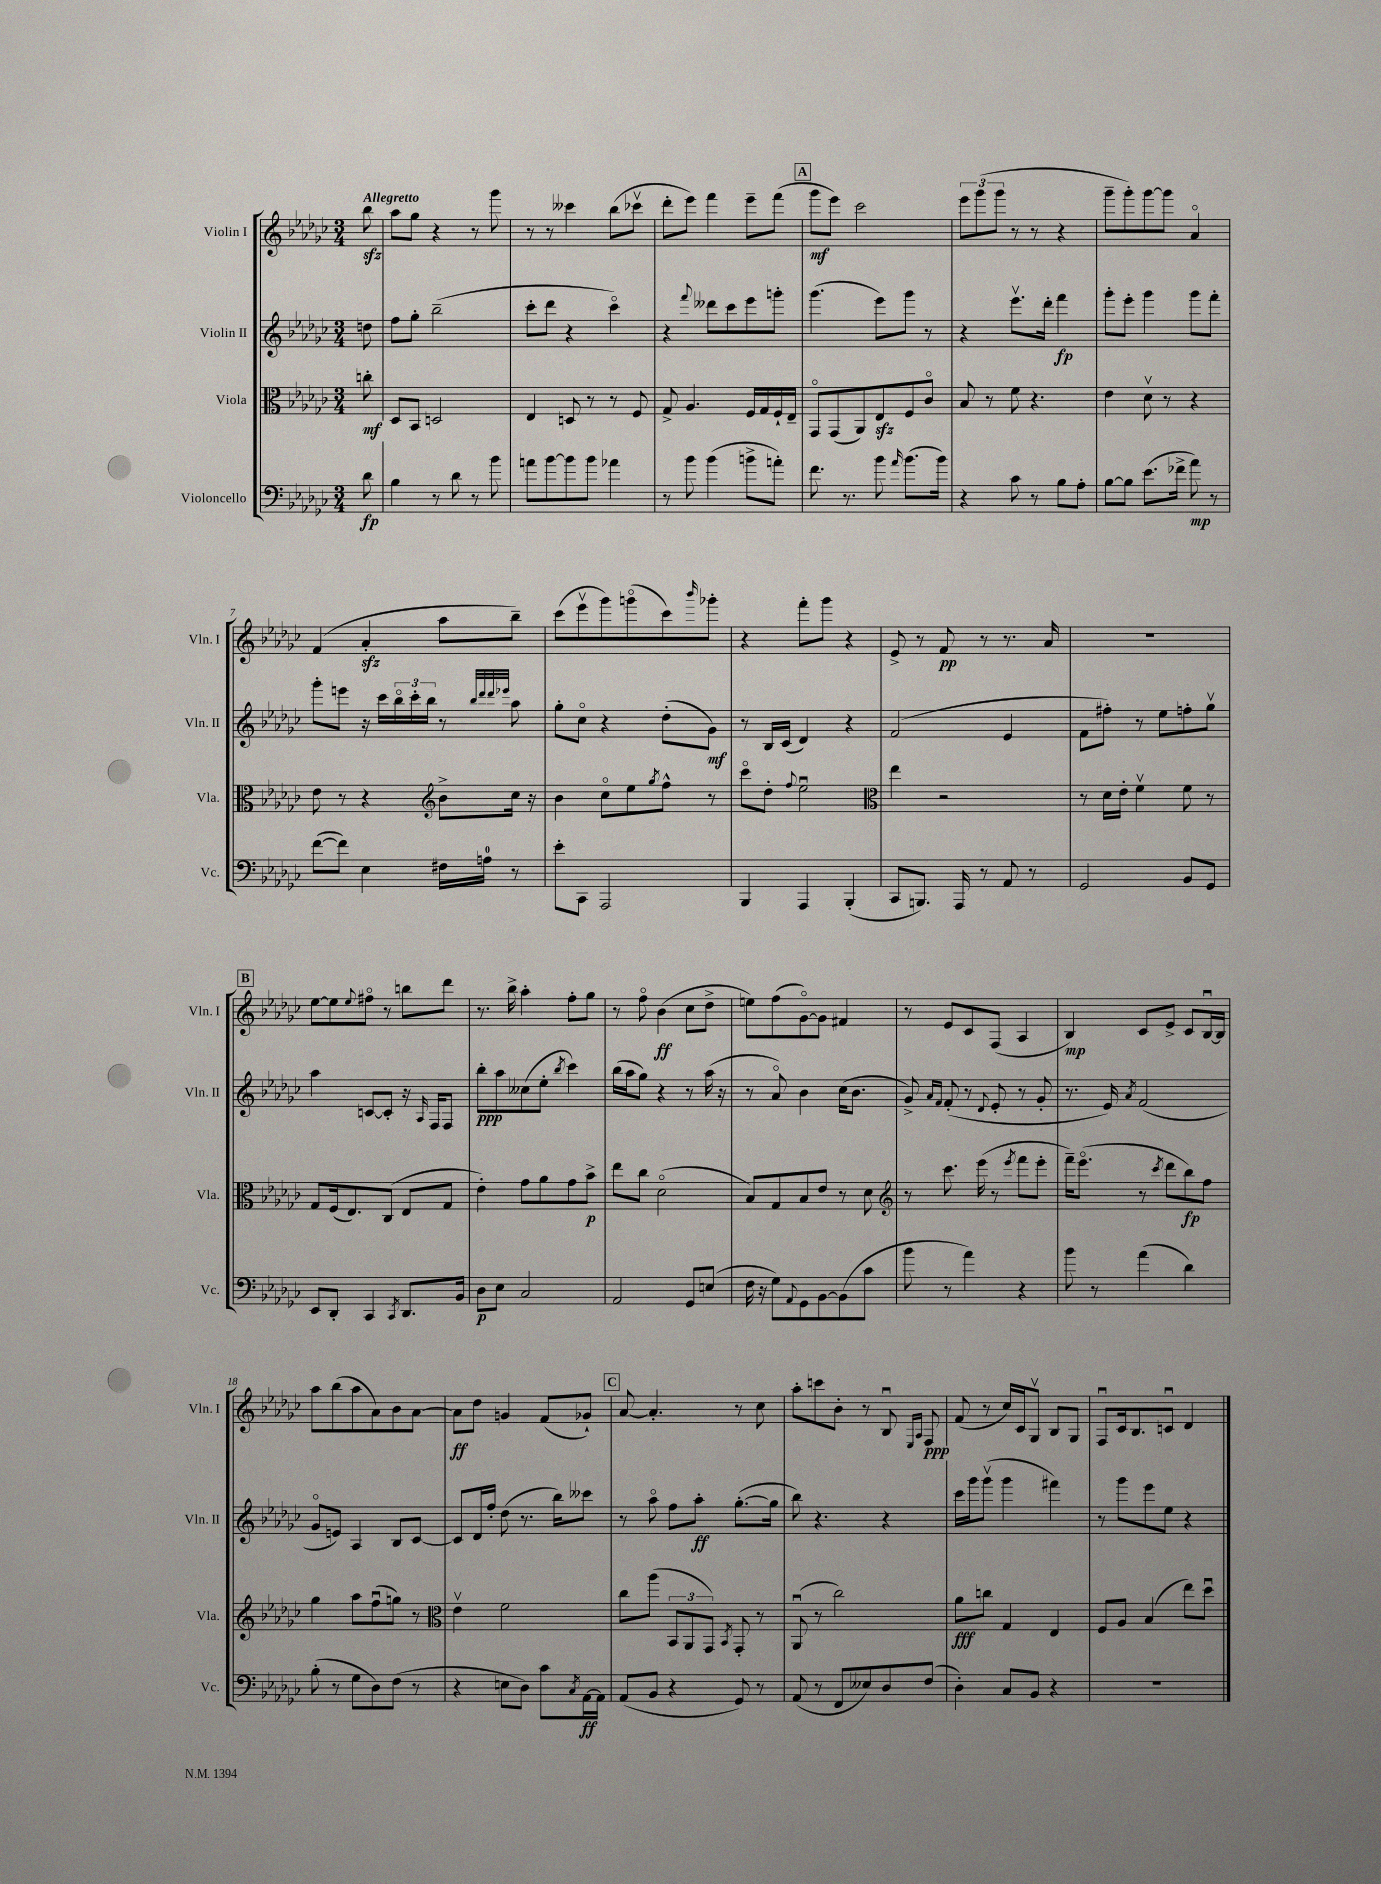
<<
\new StaffGroup <<
\new Staff = "s0" \with { instrumentName = "Violin I" shortInstrumentName = "Vln. I" } {
    \clef treble \key ges \major \numericTimeSignature \time 3/4 \partial 8 \tempo "Allegretto"
    bes''8\sfz |
    aes''8 ges''8 r4 r8 ges'''8 |
    r8 r8 ceses'''4 bes''8( ces'''8\upbow |
    des'''8-. ees'''8) f'''4 ees'''8-- f'''8( |
    \mark \markup { \box "A" } ges'''8\mf ees'''8) ces'''2 |
    \tuplet 3/2 { ees'''8 ges'''8( ges'''8 } r8 r8 r4 |
    ges'''8-- ges'''8-.) ges'''8~ ges'''8 aes'4\flageolet |
    f'4( aes'4-.\sfz aes''8 bes''8--) |
    ces'''8( ees'''8\upbow ges'''8) g'''8\flageolet( ces'''8) \grace { bes'''16 } ges'''8-. |
    r4 f'''8-. ges'''8 r4 |
    ees'8-> r8 f'8\pp r8 r8. aes'16 |
    R2. |
    \mark \markup { \box "B" } ees''8~ ees''8 \appoggiatura { ees''8 } fis''8\flageolet r8 b''8 des'''8 |
    r8. bes''16-> aes''4-. f''8-. ges''8 |
    r8 f''8\flageolet bes'4\ff( ces''8 des''8-> |
    e''8) f''8( ges'8~\flageolet) ges'8 fis'4 |
    r8 ees'8 ces'8 f8( aes4 |
    bes4\mp) ces'8 ees'8-> ces'8 bes16~\downbow bes16 |
    aes''8 bes''8( aes''8 aes'8) bes'8 aes'8~ |
    aes'8\ff des''8 g'4 f'8( ges'8-!) |
    \mark \markup { \box "C" } aes'8~ aes'4.-. r8 ces''8 |
    aes''8-. c'''8 bes'8-. r8 bes8\downbow \grace { ees16 aes16 } f8\ppp |
    f'8( r8 ces''16) ces'16 ges8\upbow bes8 ges8 |
    f8\downbow ces'16 bes8. c'8\downbow des'4 \bar "|." |
}
\new Staff = "s1" \with { instrumentName = "Violin II" shortInstrumentName = "Vln. II" } {
    \clef treble \key ges \major \numericTimeSignature \time 3/4 \partial 8
    d''8 |
    f''8 ges''8-. bes''2--( |
    ces'''8-. des'''8 r4 ces'''4\flageolet) |
    r4 \appoggiatura { f'''8 } deses'''8 ces'''8 ees'''8 g'''8-. |
    \mark \markup { \box "A" } ges'''4.( ees'''8) ges'''8 r8 |
    r4 ees'''8.\upbow des'''16-. f'''4\fp |
    ges'''8-. ees'''8-. ges'''4 ges'''8 f'''8-. |
    ges'''8-. e'''8 r16 ces'''16 \tuplet 3/2 { bes''16\flageolet ces'''16-. bes''16 } r8 \grace { bes''32 des'''32 des'''32 ees'''32 } aes''8 |
    ges''8-. ces''8\flageolet r4 des''8-.( ges'8\mf) |
    r8 bes16 ces'16( des'4) r4 |
    f'2( ees'4 |
    f'8 fis''8-.) r8 ees''8 f''8-. ges''8\upbow |
    \mark \markup { \box "B" } aes''4 c'8~ c'8-. r16 \grace { aes16 } f16 f8 |
    bes''8-.\ppp aes''8 ceses''8( ees''8-. \acciaccatura { bes''8 } ces'''4) |
    bes''16( aes''16 ges''8) r4 r8 aes''16( r16 |
    r8 aes'8\flageolet) bes'4 ces''16( bes'8. |
    ges'8->) \grace { aes'16 f'16 } f'8-.( r8 \appoggiatura { des'8 } ees'8-. r8 ges'8-. |
    r8. ees'16) \acciaccatura { aes'8 } f'2( |
    ges'8\flageolet e'8) aes4 bes8 ces'8~ |
    ces'8 des'16 f''16-. des''8( r8. bes''16) ceses'''8 |
    \mark \markup { \box "C" } r8 aes''8\flageolet f''8 aes''8-.\ff ges''8.~-.( ges''16 |
    bes''8) r4. r4 |
    ces'''16 ges'''16 ges'''8\upbow( ges'''4 fis'''4) |
    r8 ges'''8 ees'''8 ees''8 r4 \bar "|." |
}
\new Staff = "s2" \with { instrumentName = "Viola" shortInstrumentName = "Vla." } {
    \clef alto \key ges \major \numericTimeSignature \time 3/4 \partial 8
    c''8-.\mf |
    des8 bes,8 d2 |
    ees4 d8 r8 r8 f8 |
    ges8-> aes4. f16 ges16 f16-! ees16-- |
    \mark \markup { \box "A" } ges,8\flageolet ges,8( aes,8) ees8\sfz f8 ces'8\flageolet |
    bes8 r8 f'8 r4. |
    ees'4 des'8\upbow r8 r4 |
    ees'8 r8 r4 \clef treble bes'8-> ces''16 r16 |
    bes'4 ces''8\flageolet ees''8 \acciaccatura { ges''8 } f''8-^ r8 |
    ces'''8\flageolet des''8-. \appoggiatura { f''8 } ees''2\downbow |
    \clef alto ees''4 r2 |
    r8 des'16 ees'16-. f'4\upbow f'8 r8 |
    \mark \markup { \box "B" } ges8 f16( ees8.) ces8( ees8 ges8 |
    ees'4-.) ges'8 aes'8 ges'8 bes'8->\p |
    ees''8 ces''8 des'2\flageolet( |
    bes8) ges8 bes8 ees'8 r8 des'8 |
    \clef treble r8 ces'''8. ees'''16( r8 \acciaccatura { ees'''8 } f'''8 ees'''8-. |
    f'''16--) ees'''8.\flageolet( r8 \acciaccatura { ces'''8 } des'''8 bes''8\fp) f''8 |
    ges''4 aes''8 f''8\downbow( g''8) r8 |
    \clef alto ees'4\upbow f'2 |
    \mark \markup { \box "C" } ces''8 aes''8( \tuplet 3/2 { bes,8 aes,8 ges,8) } \acciaccatura { bes,8 } ges,8-. r8 |
    aes,8\downbow( r8 ces''2) |
    aes'8\fff c''8 ges4 ees4 |
    f8 aes8 bes4( ees''8) des''8\downbow \bar "|." |
}
\new Staff = "s3" \with { instrumentName = "Violoncello" shortInstrumentName = "Vc." } {
    \clef bass \key ges \major \numericTimeSignature \time 3/4 \partial 8
    des'8\fp |
    bes4 r8 des'8 r8 bes'8 |
    a'8 bes'8~ bes'8 bes'8 aes'4 |
    r8 bes'8 bes'4( b'8-> a'8-.) |
    \mark \markup { \box "A" } f'8. r8. bes'8 \grace { aes'16 } bes'8.( bes'16) |
    r4 ces'8 r8 bes8 aes8-. |
    bes8~ bes8 ees'8.( fes'16-> aes'8\mp) r8 |
    f'8~( f'8) ees4 fis16 a16-0 r8 |
    ees'8-. ces,8 aes,,2 |
    bes,,4 aes,,4 bes,,4-.( |
    ces,8 b,,8.) aes,,16 r8 aes,8 r8 |
    ges,2 bes,8 ges,8 |
    \mark \markup { \box "B" } ees,8 des,8-. ces,4 \acciaccatura { ces,8 } des,8. bes,16 |
    des8\p ees8 ces2 |
    aes,2 ges,8 e8( |
    f16 r16 ges8) \appoggiatura { aes,8 } ges,8 bes,8~ bes,8( ces'8 |
    bes'8 r8 aes'4) r4 |
    bes'8 r8 aes'4( des'4) |
    bes8-.( r8 ges8 des8) f8( r8 |
    r4 e8 des8) ces'8 \acciaccatura { ces8 } aes,16~\ff aes,16 |
    \mark \markup { \box "C" } aes,8( bes,8 r4 ges,8) r8 |
    aes,8( r8 f,8 eeses8) des8 f8( |
    des4-.) ces8 bes,8 r4 |
    R2. \bar "|." |
}
>>
>>
